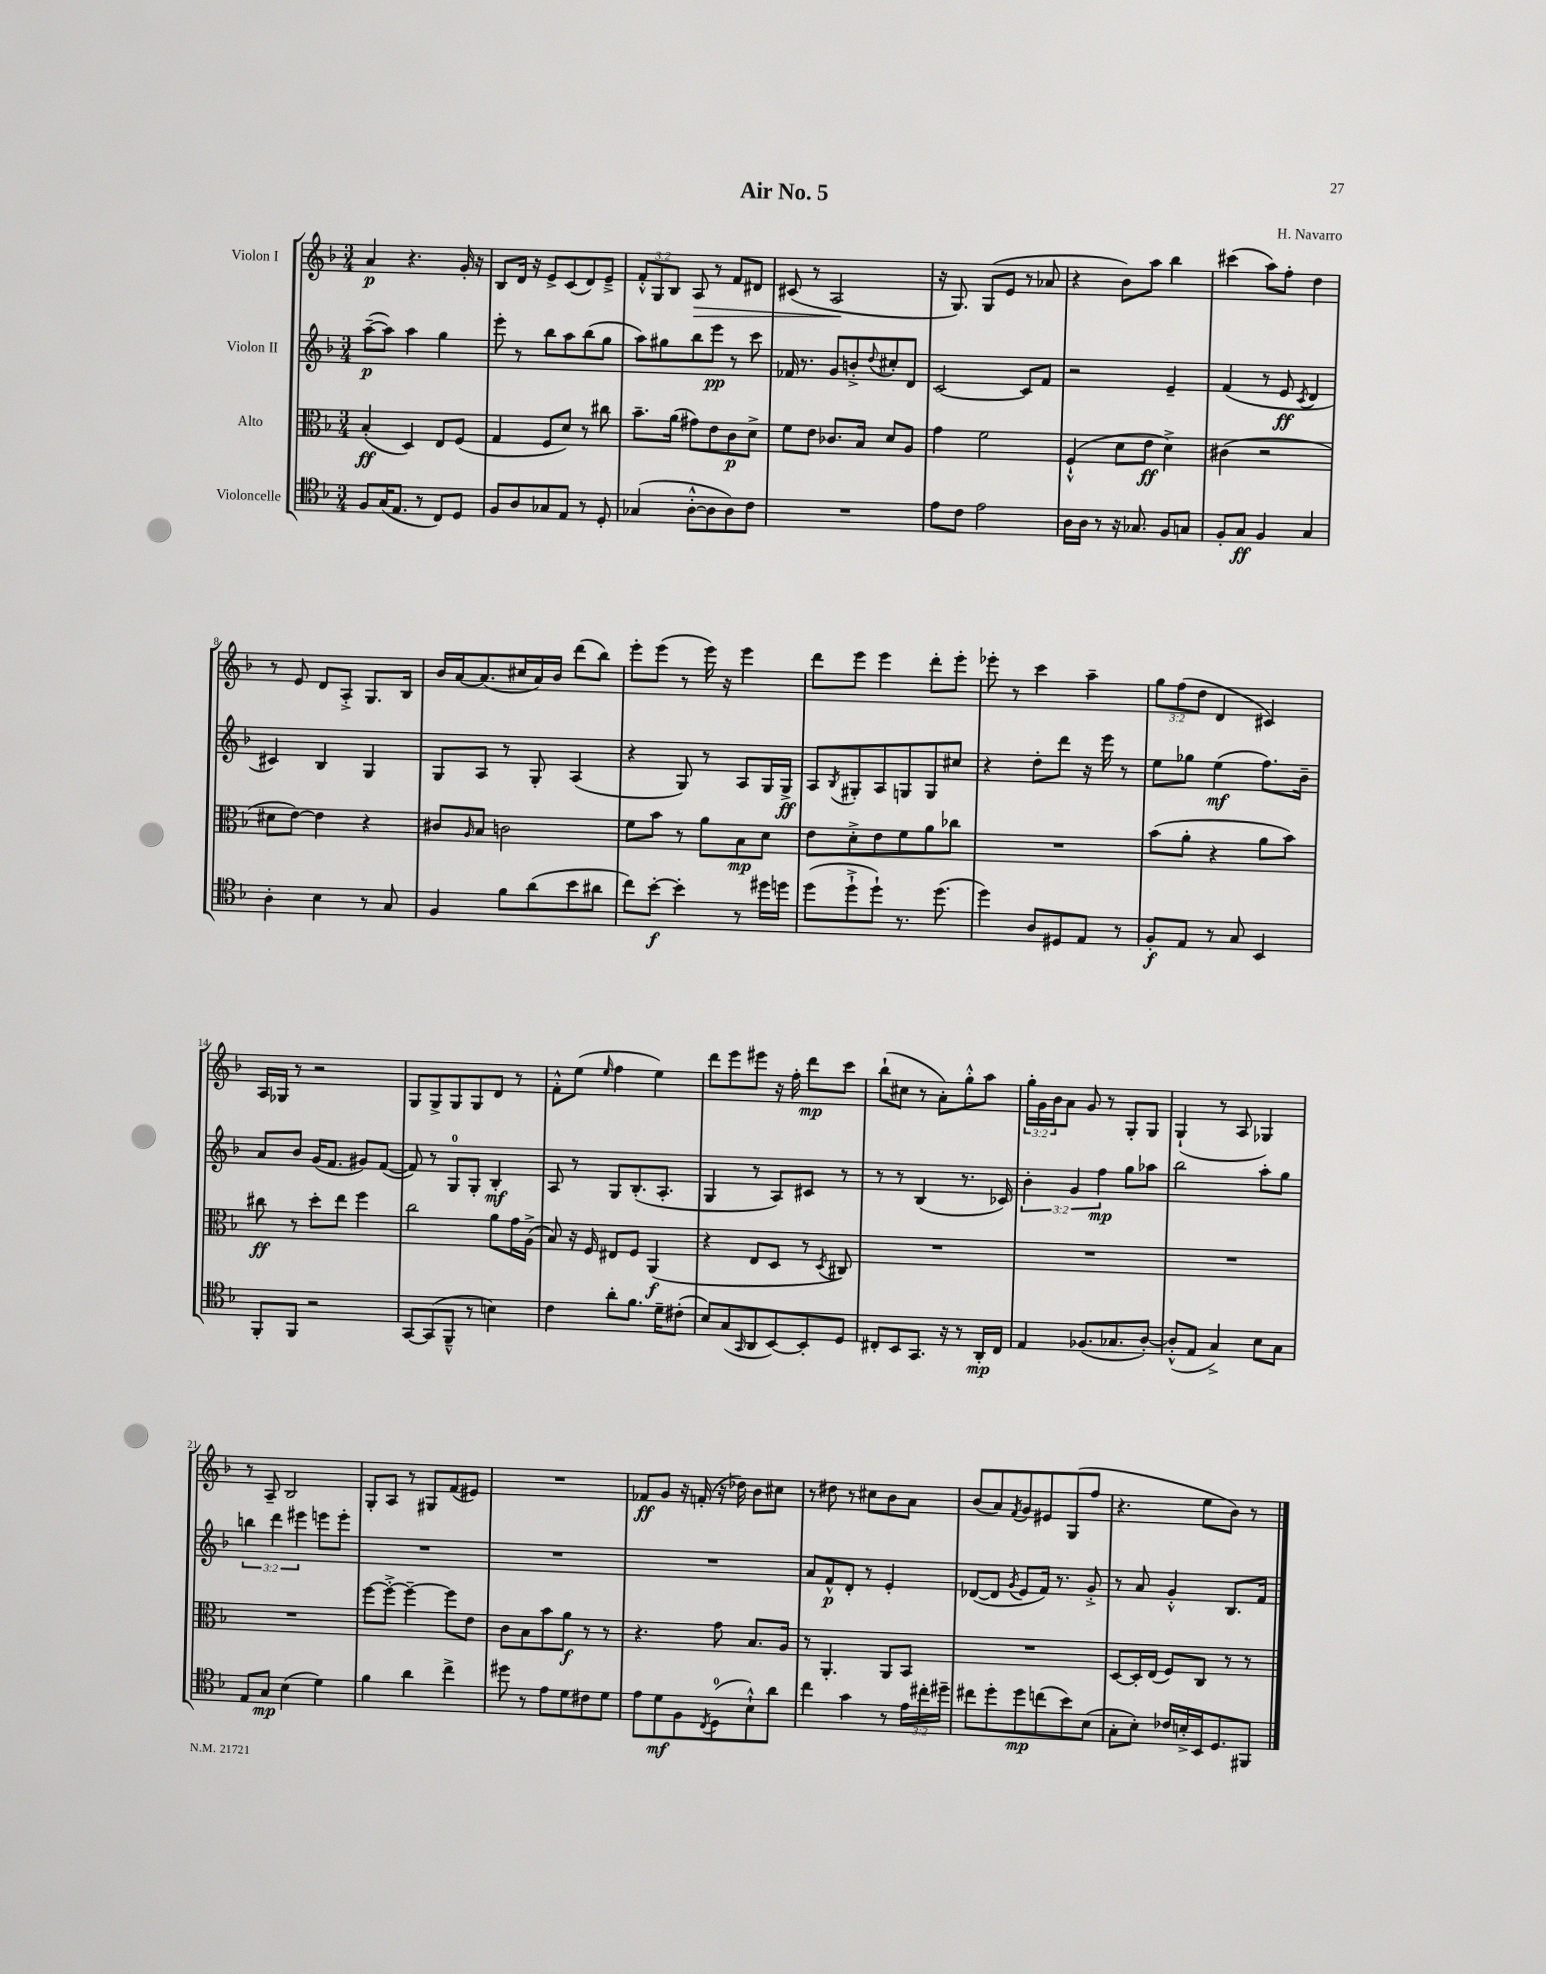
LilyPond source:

\header { title = "Air No. 5" composer = "H. Navarro" }
<<
\new StaffGroup <<
\new Staff = "s0" \with { instrumentName = "Violon I" } {
    \clef treble \key f \major \numericTimeSignature \time 3/4 \override Staff.TupletNumber.text = #tuplet-number::calc-fraction-text
    a'4\p r4. g'16-. r16 |
    bes8 d'16 r16 e'8-> c'8( d'8) e'8---> |
    \tuplet 3/2 { f'8-.-^ g8 bes8 } a8\> r8 f'8 dis'8 |
    cis'8( r8 a2\! |
    r16 g8.) g8( e'8 r8 aes'8 |
    r4 bes'8) a''8 bes''4 |
    cis'''4( a''8) f''8-. d''4 |
    r8 e'8 d'8 a8-.-> g8. bes16 |
    bes'16 a'16~ a'8.( cis''16 a'16) bes'16 d'''8( bes''8) |
    e'''8-. e'''8( r8 e'''16) r16 e'''4 |
    d'''8 e'''8 e'''4 d'''8-. e'''8-. |
    ees'''8-. r8 c'''4 a''4-- |
    \tuplet 3/2 { g''8 f''8( d''8 } d'4 cis'4) |
    a16 ges16 r8 r2 |
    g8 g8-> g8 g8 d'8 r8 |
    f'8-.-^ e''8( \grace { e''16 } f''4 e''4) |
    d'''8 e'''8 eis'''8 r16 f''16-. d'''8\mp c'''8 |
    bes''8-!( cis''8 r8 a'8-.) g''8-.-^ a''8 |
    \tuplet 3/2 { g''16-. g'16 bes'16 } a'8 g'8 r8 g8-. g8 |
    g4-!( r8 a8 ges4) |
    r8 a8-- bes2 |
    g8-. a8 r8 gis8 f'8( eis'8) |
    R2. |
    fes'8\ff g'8 r16 f'16-.( r16 des''16) bes'8 cis''8 |
    r8 dis''8 r8 cis''8 bes'8 a'8 |
    bes'8( a'8) \acciaccatura { f'8 } g'8 eis'8 g8( f''8 |
    r4. e''8 bes'8) r8 \bar "|." |
}
\new Staff = "s1" \with { instrumentName = "Violon II" } {
    \clef treble \key f \major \numericTimeSignature \time 3/4 \override Staff.TupletNumber.text = #tuplet-number::calc-fraction-text
    a''8~--\p( a''8) a''4 g''4 |
    e'''8-. r8 bes''8 a''8 bes''8( g''8 |
    a''8) gis''8 bes''8 e'''8\pp r8 c'''8 |
    fes'16 r8. g'8 b'8-.-> \appoggiatura { d''8 } cis''8-. d'8 |
    c'2~ c'8 f'8 |
    r2 e'4-- |
    f'4( r8 e'8\ff \acciaccatura { c'8 } d'4 |
    cis'4) bes4 g4 |
    g8 a8 r8 g8-. a4( |
    r4 g8) r8 a8 g16 g16->\ff |
    a8 \acciaccatura { bes8 } gis8-. a8 g8 g8 cis''8 |
    r4 d''8-. d'''8 r16 e'''16 r8 |
    e''8 ges''8 e''4\mf( f''8.) bes'16-- |
    a'8 bes'8 g'16( f'8. gis'8) f'8~( |
    f'8) r8 g8-0 g8-. bes4-.\mf |
    a8 r8 g8 bes8.-.( a8.-. |
    g4 r8 a8) cis'8 r8 |
    r8 r8 bes4( r8. ces'16) |
    \tuplet 3/2 { bes'4-. g'4 f''4\mp } g''8 aes''8 |
    bes''2 a''8-. g''8 |
    \tuplet 3/2 { b''4 d'''4 eis'''4 } e'''8 e'''8-. |
    R2. |
    R2. |
    R2. |
    a'8 f'8-^\p d'8-. r8 e'4-. |
    des'8~( des'8 \acciaccatura { g'8 } e'8 f'16) r8. g'8-.-> |
    r8 a'8 g'4-.-^ bes8. f'16 \bar "|." |
}
\new Staff = "s2" \with { instrumentName = "Alto" } {
    \clef alto \key f \major \numericTimeSignature \time 3/4
    bes4-.\ff( d4) e8 f8( |
    g4 f8 d'8) r8 cis''8 |
    bes'8.-- a'16( gis'8) e'8 c'8\p d'8-> |
    f'8 e'8 ces'8. bes16 d'8 a8 |
    g'4 f'2 |
    f4-!-^( d'8 e'8\ff d'4->) |
    cis'4( r2 |
    dis'8 e'8~) e'4 r4 |
    cis'8 \grace { a16 } bes8 c'2 |
    f'8 bes'8 r8 a'8 bes8\mp d'8 |
    e'8 d'8-.-> e'8 f'8 a'8 ces''8 |
    R2. |
    bes'8( a'8-. r4 a'8 bes'8) |
    cis''8\ff r8 d''8-. e''8 f''4 |
    c''2 a'8 g'16 a16->( |
    bes8) r16 f16 eis8 f8 a,4\f( |
    r4 e8 d8 r8 \acciaccatura { d8 } cis8) |
    R2. |
    R2. |
    R2. |
    R2. |
    f''8~ f''8~-.-> f''4~-- f''8 e'8 |
    c'8 bes8 bes'8 a'8\f r8 r8 |
    r4. g'8 bes8. a16 |
    r8 a,4.-. a,8 bes,8 |
    R2. |
    d8~ d16-. e16( f8) c8 r8 r8 \bar "|." |
}
\new Staff = "s3" \with { instrumentName = "Violoncelle" } {
    \clef tenor \key f \major \numericTimeSignature \time 3/4 \override Staff.TupletNumber.text = #tuplet-number::calc-fraction-text
    f8 g16( e8. r8 c8) d8 |
    f8 a8 ges8 e8 r8 d8-. |
    ges4( a8~-.-^ a8 a8) c'8 |
    R2. |
    e'8 c'8 e'2 |
    a16 a16 r8 r16 ges8. f8 g8 |
    f8-. g8\ff f4 g4 |
    a4-. bes4 r8 g8 |
    f4 f'8 a'8( bes'8 ais'8 |
    c''8) bes'8~-.\f bes'4-. r8 dis''16 d''16 |
    d''8( d''8-!-> d''8-!) r8. d''8.( |
    d''4) a8 dis8 e8 r8 |
    f8-.\f e8 r8 g8 bes,4 |
    f,8-. f,8 r2 |
    g,8~ g,8( f,8---^ r8 b4) |
    c'4 a'8-. f'8. d'16-- cis'8-.( |
    bes8) g8( \grace { g,16 } a,8 bes,8~) bes,8-. d8 |
    cis8-. bes,8 g,8. r16 r8 a,16-.\mp cis16 |
    e4 fes8.( ges8. a8~-.) |
    a8-.-^( e8 g4->) bes8 g8 |
    e8 g8\mp bes4( d'4) |
    f'4 a'4 c''4-> |
    dis''8 r8 e'8 d'8 cis'8 d'8 |
    e'8 d'8\mf f8 \acciaccatura { c8 } d8-0( bes8-!-^) a'8 |
    c''4 g'4 r8 \tuplet 3/2 { e'16 cis''16-. dis''16-- } |
    cis''8 d''8-. d''8\mp c''8( bes'8) bes8( |
    g8-. bes8-.) ces'16 b16-.-> bes,16 d8. fis,8 \bar "|." |
}
>>
>>
